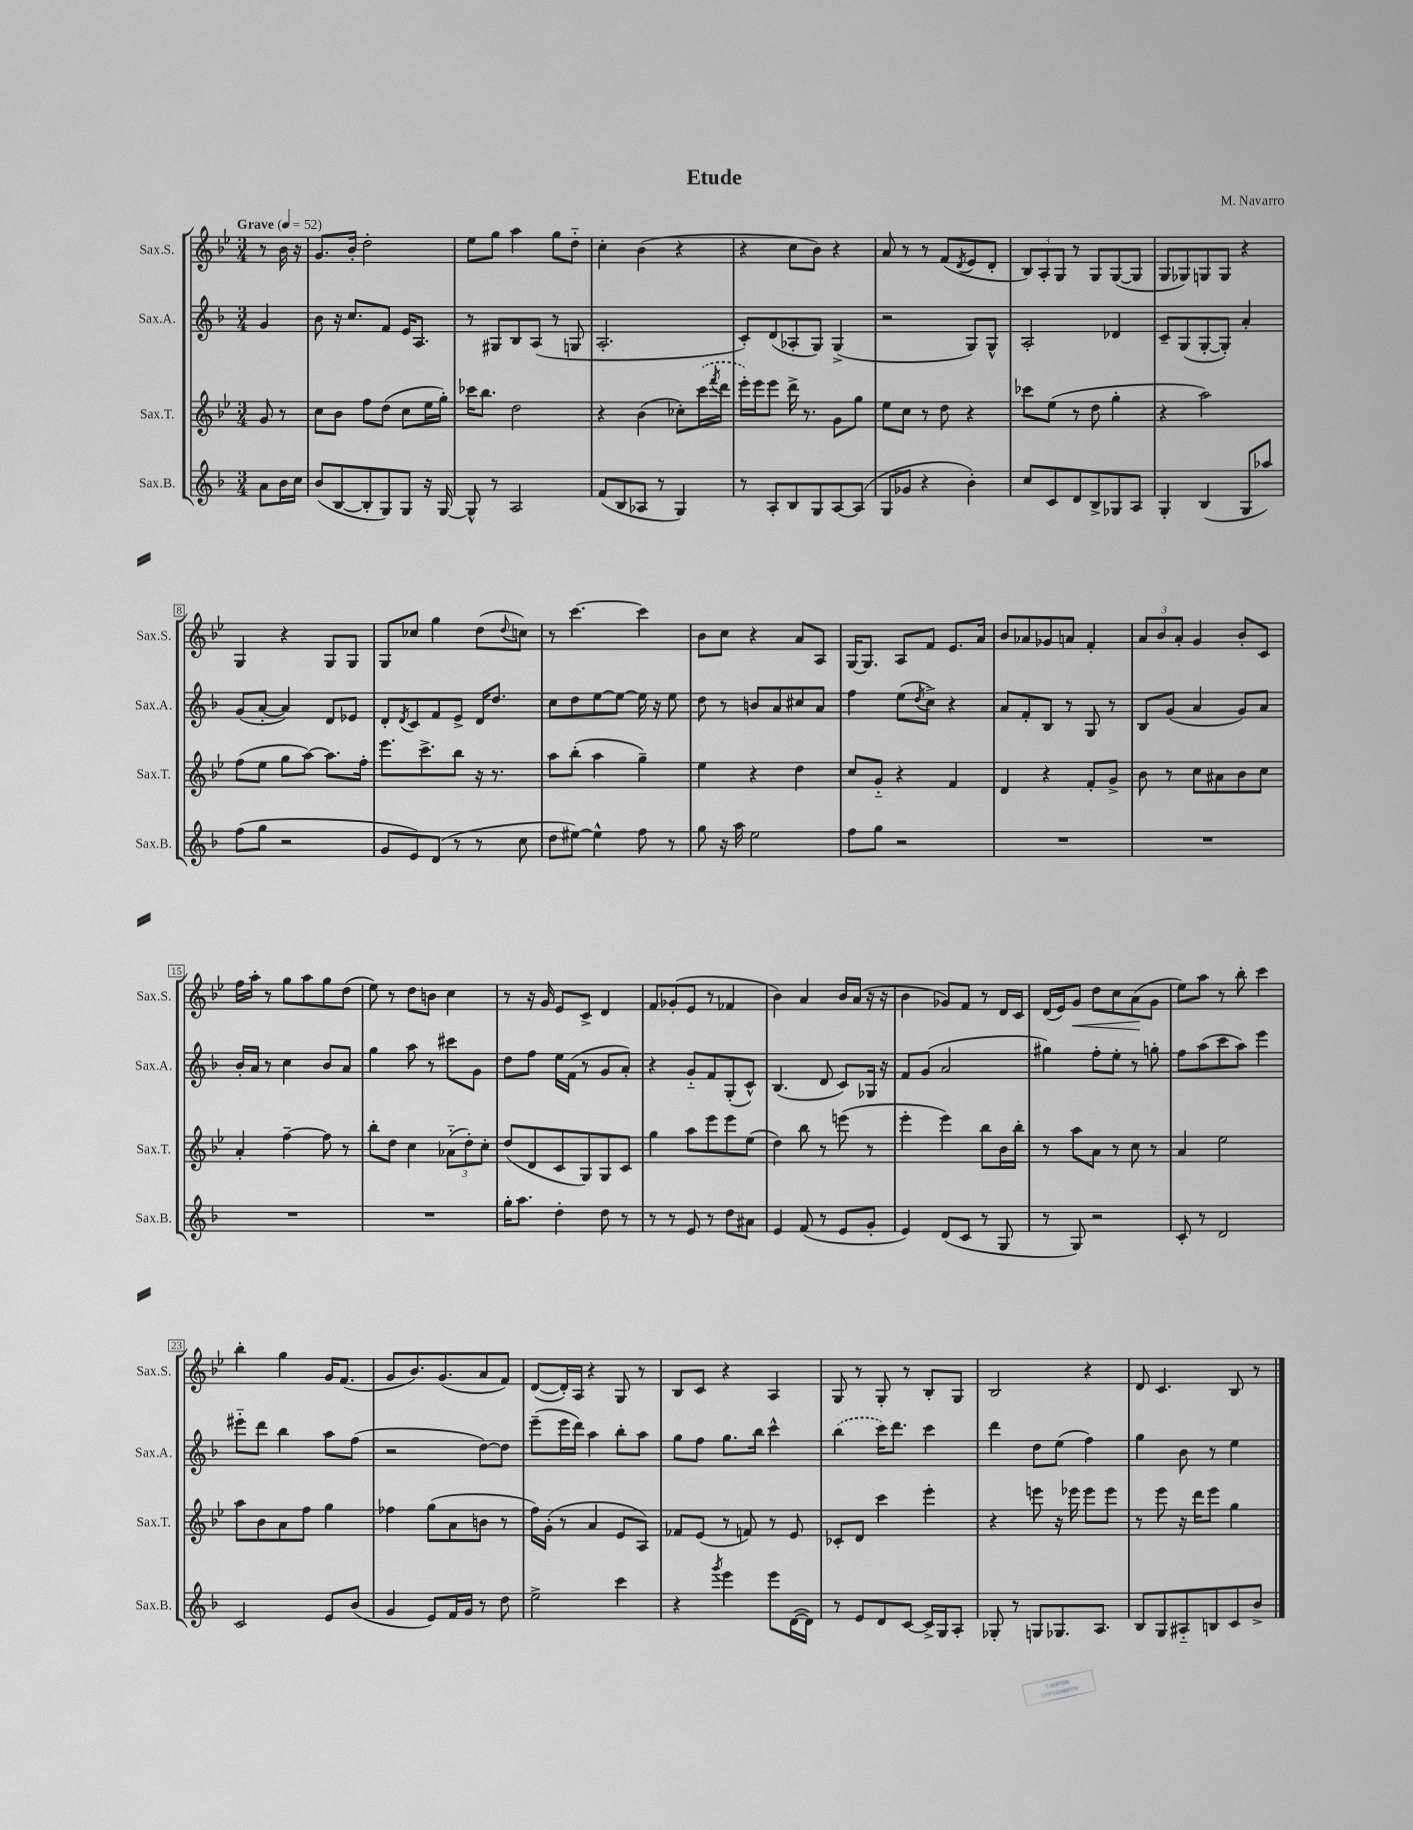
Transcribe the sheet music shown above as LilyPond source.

\header { title = "Etude" composer = "M. Navarro" }
<<
\new StaffGroup <<
\new Staff = "s0" \with { instrumentName = "Sax.S." shortInstrumentName = "Sax.S." } {
    \clef treble \key bes \major \numericTimeSignature \time 3/4 \partial 4 \tempo "Grave" 4 = 52
    r8 bes'16 r16 |
    g'8. bes'16-. d''2-. |
    ees''8 g''8 a''4 g''8 d''8-_ |
    c''4-. bes'4( r4 |
    r4 c''8 bes'8) r4 |
    a'8 r8 r8 f'8( \acciaccatura { d'8 } ees'8 d'8-. |
    \tuplet 3/2 { bes8) a8-. g8 } r8 g8 g8~( g8 |
    g8 ges8) g8 g8 r4 |
    g4 r4 g8 g8 |
    g8 ces''8 g''4 d''8( \appoggiatura { d''8 } c''8) |
    r8 c'''4.~ c'''4 |
    bes'8 c''8 r4 a'8 a8 |
    g16~ g8. a8 f'8 ees'8. a'16 |
    bes'8 aes'8 ges'8 a'8 f'4-. |
    \tuplet 3/2 { a'8 bes'8 a'8-. } g'4 bes'8-. c'8 |
    f''16 a''16-. r8 g''8 a''8 g''8 d''8( |
    ees''8) r8 d''8 b'8 c''4 |
    r8 r16 g'16 ees'8 c'8-> d'4 |
    f'8 ges'8-.( ees'8 r8 fes'4 |
    bes'4) a'4 bes'16 a'16( r16 r16 |
    bes'4 ges'8) f'8 r8 d'16 c'16 |
    d'16( ees'16) g'8\< d''8 c''8 a'8\!( g'8 |
    ees''8) a''8 r8 bes''8-. c'''4 |
    bes''4-. g''4 g'16 f'8.( |
    g'8 bes'8.) g'8.( a'8 f'8) |
    d'8~( d'16-.) a16 r4 g8 r8 |
    bes8 c'8 r4 a4 |
    g8 r8 g8-. r8 bes8-. g8 |
    bes2 r4 |
    d'8 c'4. bes8 r8 \bar "|." |
}
\new Staff = "s1" \with { instrumentName = "Sax.A." shortInstrumentName = "Sax.A." } {
    \clef treble \key f \major \numericTimeSignature \time 3/4 \partial 4
    g'4 |
    bes'8 r16 c''8. f'8 e'16 a8. |
    r8 gis8 bes8 a8( r8 g8 |
    a2.-. |
    c'8-.) d'8( aes8-. g8) g4->( |
    r2 g8) g8-^ |
    a2-. des'4 |
    c'8-- g8( g8~-. g8-.) a'4-. |
    g'8( a'8~-. a'4) d'8 ees'8 |
    d'8-. \acciaccatura { d'8 } c'8 f'8 e'8-> d'16 d''8. |
    c''8 d''8 e''8~ e''8~ e''16 r16 e''8 |
    d''8 r8 b'8 a'8 cis''8 a'8 |
    f''4 e''8( \acciaccatura { d''8 } c''8->) r4 |
    a'8 f'8-. bes8 r8 g8 r8 |
    bes8 g'8( a'4 g'8) a'8 |
    bes'16-. a'16 r8 c''4 bes'8 a'8 |
    g''4 a''8 r8 cis'''8 g'8 |
    d''8 f''8 e''16 f'16( r8 g'8 a'8-.) |
    r4 g'8-_ f'8 g8-.( c'8-^) |
    bes4.( d'8 c'8) ges16 r16 |
    f'8 g'8( a'2 |
    gis''4) f''8-. e''8-. r8 g''8-. |
    f''8 a''8( c'''8 a''8) e'''4 |
    eis'''8-_ d'''8 bes''4 a''8 f''8( |
    r2 d''8~) d''8 |
    e'''8--( e'''16 d'''16) a''4 bes''8-. a''8 |
    g''8 f''8 g''8. bes''16 c'''4-^ |
    \once \slurDashed bes''4( c'''16) d'''8. c'''4 |
    d'''4 d''8 e''8( f''4) |
    g''4 bes'8 r8 e''4 \bar "|." |
}
\new Staff = "s2" \with { instrumentName = "Sax.T." shortInstrumentName = "Sax.T." } {
    \clef treble \key bes \major \numericTimeSignature \time 3/4 \partial 4
    g'8 r8 |
    c''8 bes'8 f''8 d''8( c''8 ees''16 g''16-.) |
    ces'''16 bes''8. d''2 |
    r4 bes'4( ces''8-.) \once \slurDashed c'''16( \acciaccatura { f'''8 } d'''16 |
    ees'''16-.) ees'''16 ees'''8 d'''16-> r8. g'8 g''8 |
    ees''8 c''8 r8 d''8 r4 |
    ces'''8 ees''8( r8 d''8 g''4-. |
    r4 a''2) |
    f''8( ees''8 g''8 a''8~) a''8. f''16-. |
    ees'''8. c'''8.-> bes''8 r16 r8. |
    a''8 bes''8-.( a''4 g''4--) |
    ees''4 r4 d''4 |
    c''8 g'8-_ r4 f'4 |
    d'4 r4 f'8-. g'8-> |
    bes'8 r8 c''8 ais'8 bes'8 c''8 |
    a'4-. f''4~-- f''8 r8 |
    bes''8-. d''8 c''4 \tuplet 3/2 { aes'8-_( d''8-.) c''8-. } |
    d''8( d'8 c'8 g8) g8 c'8 |
    g''4 a''8 ees'''8 ees'''8 ees''8( |
    d''4) bes''8 r8 e'''8( r8 |
    ees'''4-. ees'''4) bes''8 bes'16 bes''16-. |
    r8 a''8 a'8 r8 c''8 r8 |
    a'4 ees''2 |
    a''8 bes'8 a'8 f''8 g''4 |
    fes''4 g''8( a'8 b'8 r8 |
    f''16) g'16-.( r8 a'4 ees'8 a8) |
    fes'8 ees'8( r8 f'8) r8 ees'8 |
    ces'8-. d'8 c'''4 ees'''4-. |
    r4 e'''8 r16 ees'''16 ees'''8 ees'''8 |
    r8 ees'''8 r16 d'''16 ees'''8 g''4 \bar "|." |
}
\new Staff = "s3" \with { instrumentName = "Sax.B." shortInstrumentName = "Sax.B." } {
    \clef treble \key f \major \numericTimeSignature \time 3/4 \partial 4
    a'8 bes'16 c''16 |
    bes'8( bes8~ bes8-. g8) g8 r16 g16~ |
    g8-^ r8 a2 |
    f'8( bes8 aes8 r8 g4) |
    r8 a8-. bes8 g8 a8~ a8( |
    g8 ges'8 r4 bes'4-.) |
    c''8 c'8 d'8 bes8-> ges8 a8 |
    g4-. bes4( g8 aes''8) |
    f''8( g''8 r2 |
    g'8 e'8) d'8( r8 r8 c''8 |
    d''8 eis''8~) eis''4-^ f''8 r8 |
    g''8 r16 a''16 e''2 |
    f''8 g''8 r2 |
    R2. |
    R2. |
    R2. |
    R2. |
    g''16-. a''8. d''4-. d''8 r8 |
    r8 r8 e'8 r8 d''8 ais'8 |
    e'4 f'8( r8 e'8 g'8-. |
    e'4) d'8( c'8 r8 g8 |
    r8 g8) r2 |
    c'8-. r8 d'2 |
    c'2 e'8 bes'8( |
    g'4 e'8) f'16 g'16 r8 d''8 |
    e''2-> c'''4 |
    r4 \acciaccatura { g'''8 } e'''4 e'''8 d'16~( d'16) |
    r8 e'8 d'8 c'8~ c'16-> g16 a8-. |
    ges8-. r8 g8 ges8. a8. |
    bes8 g8 ais8-_ b8 c'8 bes'8-> \bar "|." |
}
>>
>>
\layout { \context { \Score \override BarNumber.stencil = #(make-stencil-boxer 0.1 0.3 ly:text-interface::print) } }
